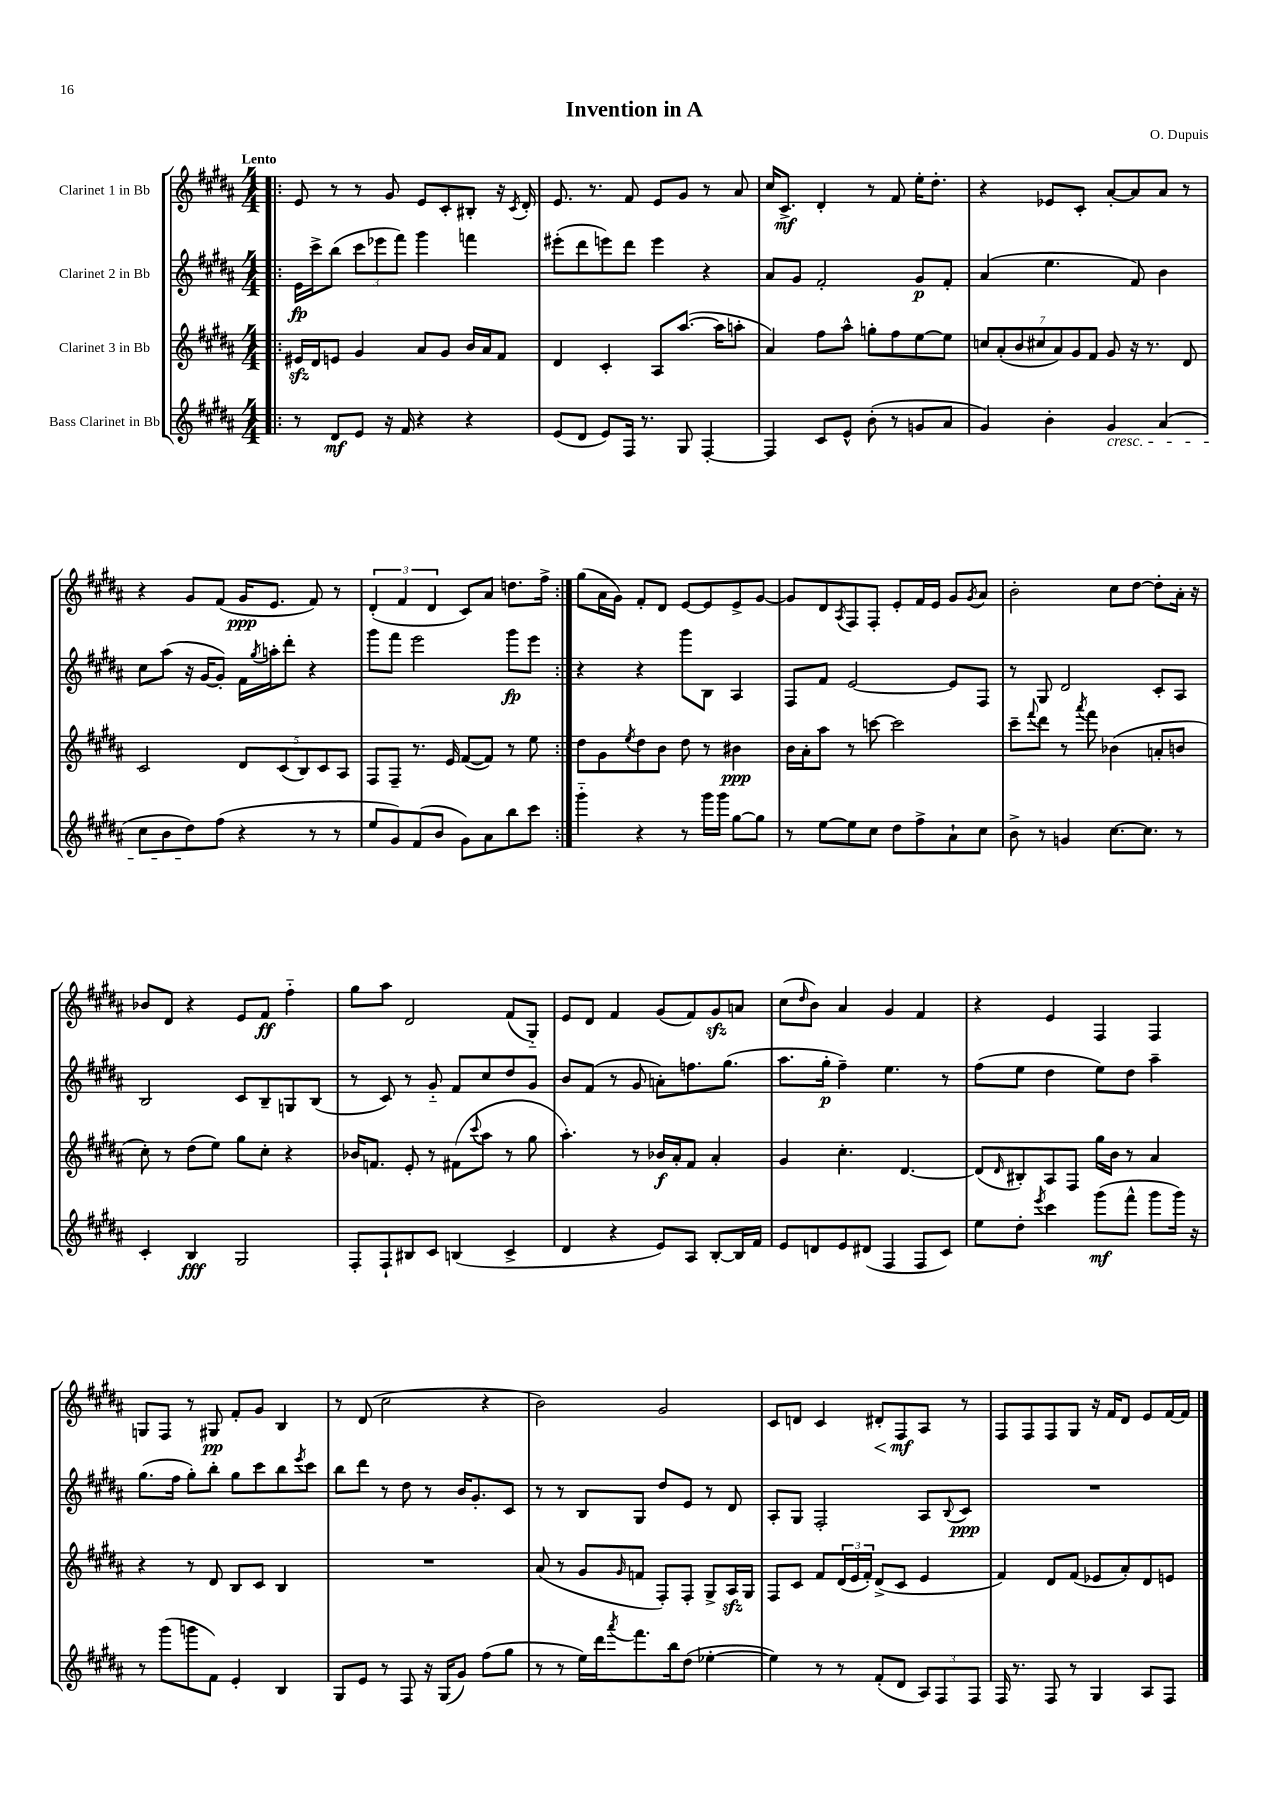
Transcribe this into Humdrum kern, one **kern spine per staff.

**kern	**dynam	**kern	**dynam	**kern	**dynam	**kern	**dynam
*part4	*part4	*part3	*part3	*part2	*part2	*part1	*part1
*staff4	*staff4	*staff3	*staff3	*staff2	*staff2	*staff1	*staff1
*I"Bass Clarinet in Bb	*	*I"Clarinet 3 in Bb	*	*I"Clarinet 2 in Bb	*	*I"Clarinet 1 in Bb	*
*clefG2	*	*clefG2	*	*clefG2	*	*clefG2	*
*k[f#c#g#d#a#]	*	*k[f#c#g#d#a#]	*	*k[f#c#g#d#a#]	*	*k[f#c#g#d#a#]	*
*M4/4	*	*M4/4	*	*M4/4	*	*M4/4	*
=1!|:	=1!|:	=1!|:	=1!|:	=1!|:	=1!|:	=1!|:	=1!|:
!	!	!	!	!	!	!LO:TX:a:B:t=Lento	!
8r	.	16e#Xzz/LL	.	16e\LL	fp	8e/	.
.	.	16d#/J	.	16ccc#^\J	.	.	.
8d#/L	mf	8en/J	.	(8bb\J	.	8r	.
8e/J	.	4g#/	.	12ccc#\L	.	8r	.
.	.	.	.	12eee-X\	.	.	.
16r	.	.	.	.	.	8g#/	.
.	.	.	.	12fff#\J)	.	.	.
16f#/	.	.	.	.	.	.	.
4r	.	8a#/L	.	4ggg#\	.	8e/L	.
.	.	8g#/J	.	.	.	8c#'/	.
4r	.	16b/LL	.	4fffn\	.	8B#X'/J	.
.	.	16a#/J	.	.	.	.	.
.	.	8f#/J	.	.	.	16r	.
.	.	.	.	.	.	8qc#/	.
.	.	.	.	.	.	16d#'/	.
=2	=2	=2	=2	=2	=2	=2	=2
(8e/L	.	4d#/	.	(8eee#X'\L	.	8.e/	.
8d#/J	.	.	.	8ddd#\	.	.	.
.	.	.	.	.	.	8.r	.
8e/L)	.	4c#'/	.	8eeen\)	.	.	.
16F#/Jk	.	.	.	8ddd#\J	.	8f#/	.
8.r	.	.	.	.	.	.	.
.	.	8A#/L	.	4eee\	.	8e/L	.
8G#/	.	([8.aa#/J	.	.	.	8g#/J	.
[4F#'/	.	.	.	4r	.	8r	.
.	.	16aa#\KL]	.	.	.	.	.
.	.	8aan'\J	.	.	.	8a#/	.
=3	=3	=3	=3	=3	=3	=3	=3
4F#/]	.	4a#/)	.	8a#/L	.	16cc#/KL	.
.	.	.	.	.	.	8.c#^/J	mf
.	.	.	.	8g#/J	.	.	.
8c#/L	.	8ff#\L	.	2f#'/	.	4d#'/	.
8e^^/J	.	8aa#^^\J	.	.	.	.	.
(8b'\	.	8ggn'\L	.	.	.	8r	.
8r	.	8ff#\	.	.	.	8f#/	.
8gn/L	.	[8ee\	.	8g#/L	p	16ee'\KL	.
.	.	.	.	.	.	8.dd#'\J	.
8a#/J	.	8ee\J]	.	8f#'/J	.	.	.
=4	=4	=4	=4	=4	=4	=4	=4
4g#/)	.	14ccn/L	.	(4a#/	.	4r	.
.	.	(14a#'/	.	.	.	.	.
.	.	14b/	.	.	.	.	.
.	.	14cc#X/	.	.	.	.	.
4b'\	.	.	.	4.ee\	.	8e-X/L	.
.	.	14a#/)	.	.	.	.	.
.	.	14g#/	.	.	.	.	.
.	.	.	.	.	.	8c#'/J	.
.	.	14f#/J	.	.	.	.	.
!LO:TX:b:i:t=cresc.	!	!	!	!	!	!	!
4g#/	.	8g#/	.	.	.	[8a#'/L	.
.	.	16r	.	8f#/)	.	8a#/]	.
.	.	8.r	.	.	.	.	.
(4a#/	.	.	.	4b\	.	8a#/J	.
.	.	8d#/	.	.	.	8r	.
!!LO:LB:g=z
=5	=5	=5	=5	=5	=5	=5	=5
8cc#\L	.	2c#/	.	8cc#\L	.	4r	.
8b\	.	.	.	(8aa#\J	.	.	.
8dd#\)	.	.	.	16r	.	8g#/L	.
.	.	.	.	[16g#/KL	.	.	.
(8ff#\J	.	.	.	8g#'/J])	.	(8f#/J	.
4r	.	10d#/L	.	16f#\LL	.	16g#/KL	ppp
.	.	.	.	8qgg#/	.	.	.
.	.	.	.	16aan'\J	.	8.e/J	.
.	.	(10c#/	.	.	.	.	.
.	.	.	.	8ddd#'\J	.	.	.
.	.	10B/)	.	.	.	.	.
8r	.	.	.	4r	.	8f#/)	.
.	.	10c#/	.	.	.	.	.
8r	.	.	.	.	.	8r	.
.	.	10A#/J	.	.	.	.	.
=6	=6	=6	=6	=6	=6	=6	=6
8ee/L	.	8F#/L	.	8ggg#\L	.	(6d#'/	.
8g#/)	.	8F#~/J	.	8fff#\J	.	.	.
.	.	.	.	.	.	6f#/	.
(8f#/	.	8.r	.	2eee\	.	.	.
.	.	.	.	.	.	6d#/	.
8b/J	.	.	.	.	.	.	.
.	.	16e/	.	.	.	.	.
8g#\L)	.	([8f#/L	.	.	.	8c#/L)	.
8a#\	.	8f#/J])	.	.	.	8a#/J	.
8bb\	.	8r	.	8ggg#\L	fp	8.ddn\L	.
8ccc#\J	.	8ee\	.	8eee\J	.	.	.
.	.	.	.	.	.	16ff#^\Jk	.
=7:|!	=7:|!	=7:|!	=7:|!	=7:|!	=7:|!	=7:|!	=7:|!
4ggg#\	.	8dd#\L	.	4r	.	(8gg#\L	.
.	.	8g#\	.	.	.	16a#\L	.
.	.	.	.	.	.	16g#\JJ)	.
.	.	8qee/	.	.	.	.	.
4r	.	8dd#\	.	4r	.	8f#'/L	.
.	.	8b\J	.	.	.	8d#/J	.
8r	.	8dd#\	.	8ggg#\L	.	[8e/L	.
16ggg#\LL	.	8r	.	8B\J	.	8e/]	.
16ggg#\JJ	.	.	.	.	.	.	.
[8gg#\L	.	4b#X\	ppp	4A#/	.	8e^/	.
8gg#\J]	.	.	.	.	.	[8g#/J	.
=8	=8	=8	=8	=8	=8	=8	=8
8r	.	16b\LL	.	8F#/L	.	8g#/L]	.
.	.	16a#'\J	.	.	.	.	.
[8ee\L	.	8aa#\J	.	8f#/J	.	8d#/	.
.	.	.	.	.	.	8qA#/	.
8ee\]	.	8r	.	[2e/	.	8F#/	.
8cc#\J	.	[8cccn\	.	.	.	8F#'/J	.
8dd#\L	.	2ccc\]	.	.	.	8e'/L	.
8ff#^\	.	.	.	.	.	16f#/L	.
.	.	.	.	.	.	16e/JJ	.
8a#`\	.	.	.	8e/L]	.	8g#/L	.
.	.	.	.	.	.	8qg#/	.
8cc#\J	.	.	.	8F#/J	.	8a#/J	.
=9	=9	=9	=9	=9	=9	=9	=9
8b^\	.	8ccc#~\L	.	8r	.	2b'\	.
.	.	8qqfff#/	.	.	.	.	.
8r	.	8ddd#\J	.	8G#/	.	.	.
4gn/	.	8r	.	2d#/	.	.	.
.	.	8qaaa#/	.	.	.	.	.
.	.	8fff#\	.	.	.	.	.
[8.cc#\L	.	(4b-X\	.	.	.	8cc#\L	.
.	.	.	.	.	.	[8dd#\J	.
8.cc#\J]	.	.	.	.	.	.	.
.	.	8an'/L	.	8c#'/L	.	8dd#'\L]	.
8r	.	8bn/J	.	8A#/J	.	16a#'\Jk	.
.	.	.	.	.	.	16r	.
!!LO:LB:g=z
=10	=10	=10	=10	=10	=10	=10	=10
4c#'/	.	8cc#'\)	.	2B/	.	8b-X/L	.
.	.	8r	.	.	.	8d#/J	.
4B/	fff	(8dd#\L	.	.	.	4r	.
.	.	8ee\J)	.	.	.	.	.
2G#/	.	8gg#\L	.	8c#/L	.	8e/L	.
.	.	8cc#'\J	.	8B~/	.	8f#/J	ff
.	.	4r	.	8Gn/	.	4ff#\	.
.	.	.	.	(8B/J	.	.	.
=11	=11	=11	=11	=11	=11	=11	=11
8F#'/L	.	16b-X/KL	.	8r	.	8gg#\L	.
.	.	8.fn/J	.	.	.	.	.
8F#`/	.	.	.	8c#/)	.	8aa#\J	.
8B#X/	.	8e'/	.	8r	.	2d#/	.
8c#/J	.	8r	.	8g#/	.	.	.
(4Bn/	.	(8f#X\L	.	8f#/L	.	.	.
.	.	8qqccc#/	.	.	.	.	.
.	.	8aa#\J	.	8cc#/	.	.	.
4c#^/	.	8r	.	8dd#/	.	(8f#/L	.
.	.	8gg#\	.	8g#/J	.	8G#/J)	.
=12	=12	=12	=12	=12	=12	=12	=12
4d#/	.	4.aa#'\)	.	8b/L	.	8e/L	.
.	.	.	.	(8f#/J	.	8d#/J	.
4r	.	.	.	8r	.	4f#/	.
.	.	8r	.	8g#/	.	.	.
8e/L)	.	16b-X/LL	f	8an'\L)	.	(8g#/L	.
.	.	16a#'/J	.	.	.	.	.
8A#/J	.	8f#/J	.	8.ffn\	.	8f#/)	.
[8B'/L	.	4a#'/	.	.	.	8g#zz/	.
.	.	.	.	(8.gg#\J	.	.	.
16B/L]	.	.	.	.	.	8an/J	.
16f#/JJ	.	.	.	.	.	.	.
=13	=13	=13	=13	=13	=13	=13	=13
8e/L	.	4g#/	.	8.aa#\L	.	(8cc#\L	.
.	.	.	.	.	.	16qqdd#/	.
8dn/	.	.	.	.	.	8b\J)	.
.	.	.	.	16gg#'\Jk	p	.	.
8e/	.	4.cc#'\	.	4ff#~\)	.	4a#/	.
(8d#X/J	.	.	.	.	.	.	.
4F#/	.	.	.	4.ee\	.	4g#/	.
.	.	[4.d#/	.	.	.	.	.
8F#/L	.	.	.	.	.	4f#/	.
8c#/J)	.	.	.	8r	.	.	.
=14	=14	=14	=14	=14	=14	=14	=14
8ee\L	.	(8d#/L]	.	(8ff#\L	.	4r	.
.	.	16qqd#/	.	.	.	.	.
8dd#'\J	.	8B#X'/)	.	8ee\J	.	.	.
8qeee/	.	.	.	.	.	.	.
4ccc#\	.	8A#/	.	4dd#\	.	4e/	.
.	.	8F#/J	.	.	.	.	.
(8ggg#\L	mf	16gg#\LL	.	8ee\L)	.	4F#/	.
.	.	16b\JJ	.	.	.	.	.
8fff#^^\J	.	8r	.	8dd#\J	.	.	.
8ggg#\L	.	4a#/	.	4aa#~\	.	4F#/	.
16ggg#\Jk)	.	.	.	.	.	.	.
16r	.	.	.	.	.	.	.
!!LO:LB:g=z
=15	=15	=15	=15	=15	=15	=15	=15
8r	.	4r	.	(8.gg#\L	.	8Gn/L	.
(8ggg#\L	.	.	.	.	.	8F#/J	.
.	.	.	.	16ff#\Jk	.	.	.
8gggn\	.	8r	.	8gg#'\L)	.	8r	.
8f#\J)	.	8d#/	.	8bb'\J	.	8G#X/	pp
4e'/	.	8B/L	.	8gg#\L	.	8f#'/L	.
.	.	8c#/J	.	8ccc#\	.	8g#/J	.
4B/	.	4B/	.	8bb\	.	4B/	.
.	.	.	.	8qeee/	.	.	.
.	.	.	.	8ccc#\J	.	.	.
=16	=16	=16	=16	=16	=16	=16	=16
8G#/L	.	1r	.	8bb\L	.	8r	.
8e/J	.	.	.	8ddd#\J	.	(8d#/	.
8r	.	.	.	8r	.	2cc#\	.
8F#/	.	.	.	8dd#\	.	.	.
16r	.	.	.	8r	.	.	.
(16G#/KL	.	.	.	.	.	.	.
8g#/J)	.	.	.	16b/KL	.	.	.
.	.	.	.	8.g#'/	.	.	.
(8ff#\L	.	.	.	.	.	4r	.
8gg#\J	.	.	.	8c#/J	.	.	.
=17	=17	=17	=17	=17	=17	=17	=17
8r	.	(8a#/	.	8r	.	2b\)	.
8r	.	8r	.	8r	.	.	.
16ee\LL)	.	8g#/L	.	8B/L	.	.	.
16ddd#\J	.	.	.	.	.	.	.
8qaaa#/	.	16qqg#/	.	.	.	.	.
8.fff#\	.	8fn/J	.	8G#/J	.	.	.
.	.	8F#'/L)	.	8dd#/L	.	2g#/	.
16bb\k	.	.	.	.	.	.	.
(8dd#\J	.	8F#'/J	.	8e/J	.	.	.
[4ee-X'\	.	8G#^/L	.	8r	.	.	.
.	.	16A#zz/L	.	8d#/	.	.	.
.	.	16G#/JJ	.	.	.	.	.
=18	=18	=18	=18	=18	=18	=18	=18
4ee-\])	.	8F#/L	.	8A#'/L	.	8c#/L	.
.	.	8c#/J	.	8G#/J	.	8dn/J	.
8r	.	8f#/L	.	2F#'/	.	4c#/	.
8r	.	(24d#/L	.	.	.	.	.
.	.	24e/	.	.	.	.	.
.	.	24f#'/JJ)	.	.	.	.	.
!	!	!	!	!	!	!	!LO:HP:b
(8f#'/L	.	(8d#^/L	.	.	.	8d#X'/L	<
8d#/J	.	8c#/J	.	.	.	8F#/	mf
12A#/L)	.	4e/	.	8A#/L	.	8A#/J	[
12F#/	.	.	.	.	.	.	.
.	.	.	.	8qqB/	.	.	.
.	.	.	.	8c#/J	ppp	8r	.
12F#/J	.	.	.	.	.	.	.
=19	=19	=19	=19	=19	=19	=19	=19
16F#/	.	4f#/)	.	1r	.	8F#/L	.
8.r	.	.	.	.	.	.	.
.	.	.	.	.	.	8F#/	.
8F#/	.	8d#/L	.	.	.	8F#/	.
8r	.	(8f#/J	.	.	.	8G#/J	.
4G#/	.	8e-X/L	.	.	.	16r	.
.	.	.	.	.	.	16f#/KL	.
.	.	8a#'/)	.	.	.	8d#/J	.
8A#/L	.	8d#/	.	.	.	8e/L	.
8F#/J	.	8en/J	.	.	.	[16f#/L	.
.	.	.	.	.	.	16f#/JJ]	.
==	==	==	==	==	==	==	==
*-	*-	*-	*-	*-	*-	*-	*-
